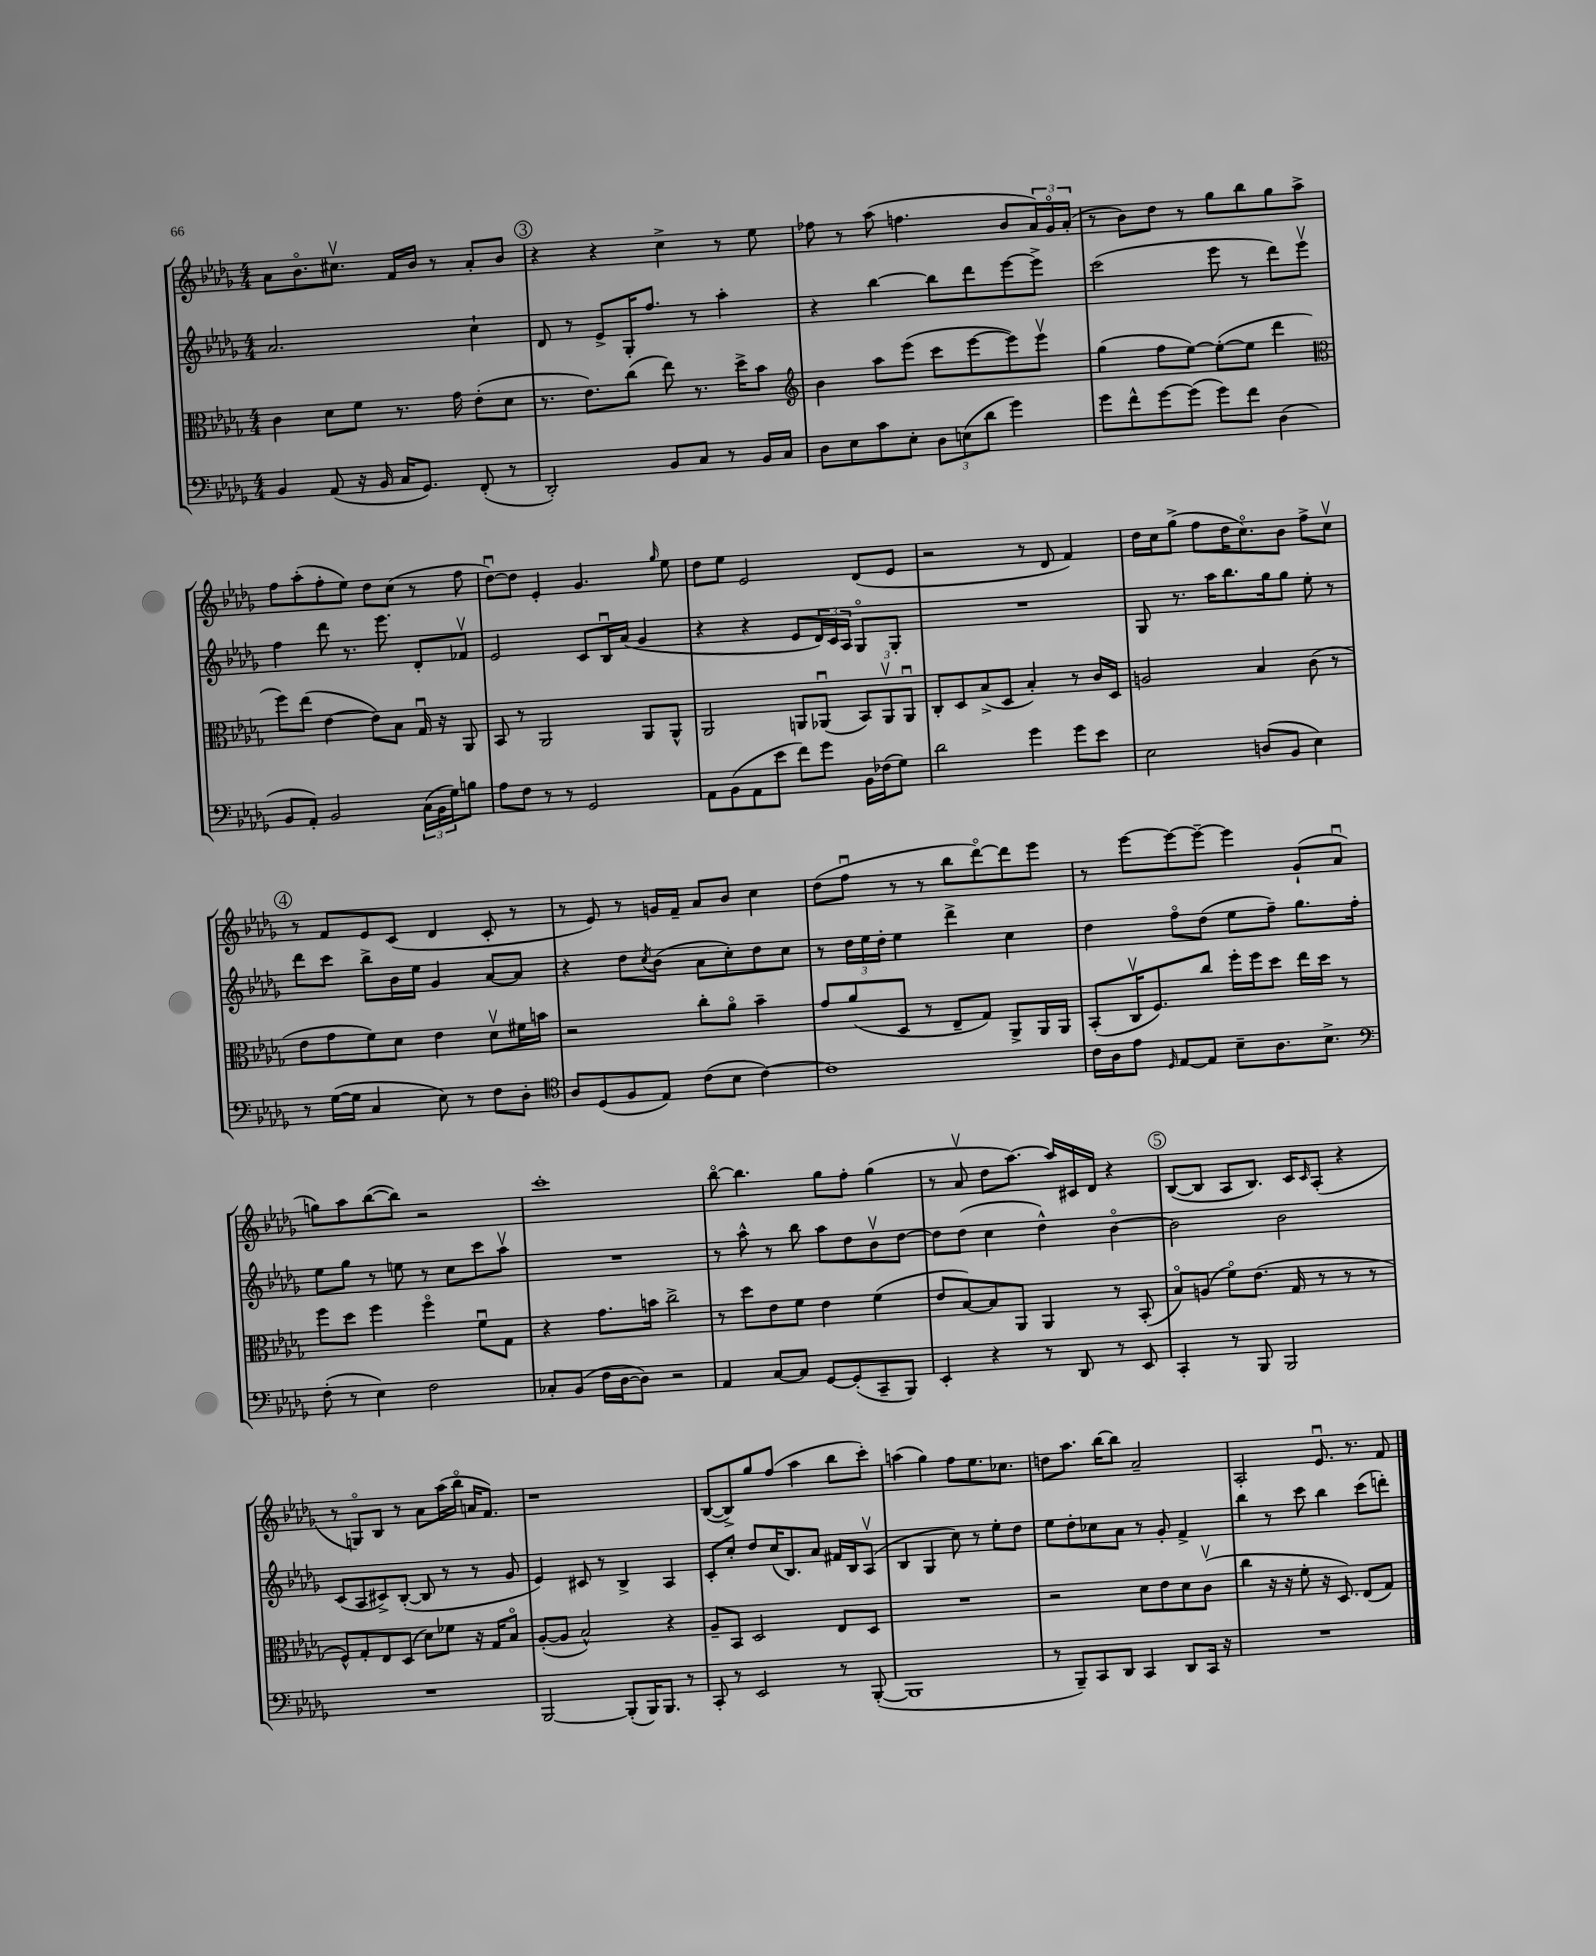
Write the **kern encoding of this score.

**kern	**kern	**kern	**kern
*staff4	*staff3	*staff2	*staff1
*clefF4	*clefC3	*clefG2	*clefG2
*k[b-e-a-d-g-]	*k[b-e-a-d-g-]	*k[b-e-a-d-g-]	*k[b-e-a-d-g-]
*M4/4	*M4/4	*M4/4	*M4/4
4BB-/	4c\	2.a-/	8a-\L
.	.	.	8.b-o\
(8AA-/	8d-\L	.	.
.	.	.	8.cc#v\J
16r	8f\J	.	.
16BB-/	.	.	.
16C/LK	8.r	.	16f/LL
8.GG-/J)	.	.	16b-/JJ
.	.	.	8r
.	16g-\	.	.
(8FF'/	(8e-'\L	4cc`\	8a-'/L
8r	8d-\J	.	8b-/J
=	=	=	=
2DD-'/)	8.r	8d-/	4r
.	.	8r	.
.	8.e-\L)	.	.
.	.	8e-^/L	4r
.	(8cc\J	16G-'/K	.
.	.	8.ff/J	.
8BB-/L	8ee-\)	.	4cc^\
8C/J	8.r	8r	.
8r	.	4aa-'\	8r
.	16dd-^\LK	.	.
16BB-/LL	8b-\J	.	8ee-\
16C/JJ	.	.	.
=	=	=	=
*	*clefG2	*	*
8D-\L	4b-\	4r	8ff-\
8E-\	.	.	8r
8c\	8aa-\L	[4bb-\	(8aa-\
8E-'\J	(8eee-\J	.	4.ff\
12D-\L	8ccc\L	8bb-\]L	.
(12E\	.	.	.
.	[8eee-\	8ddd-\	.
12d-\J	.	.	.
4g-\)	8eee-\])	[8eee-\	8b-/L
.	8eee-v\J	8eee-^\]J	24a-/L)
.	.	.	24g-o/
.	.	.	(24a-'/JJ
=	=	=	=
8g-\L	(4gg-\	(2ccc\	8r
8f^^\	.	.	8b-\L)
[8g-\	8ff\L	.	8dd-\J
(8g-\]J	[8ee-\J)	.	8r
8g-\L)	(8ee-'\_L	8eee-\	8gg-\L
8f\J	8ee-\]J	8r	8bb-\
(4D-\	4ddd-\	8ddd-\L)	8gg-\
.	.	8eee-v\J	8aa-^\J
=	=	=	=
*	*clefC3	*	*
8BB-/L	8ff\L)	4ff\	8ff\L
8AA-'/J)	(8ee-\J	.	(8aa-'\
2BB-/	[4e-\	8ddd-\	8ff'\
.	.	8.r	8ee-\J)
.	8e-\]L)	.	8dd-\L
.	.	8.eee-\	.
.	8B-\J	.	(8cc\J
(24C\LL	16G-u/	8d-'/L	8r
24BB-\	.	.	.
.	16r	.	.
24G-\J)	.	.	.
8B\J	8AA-/	8f-v/J	8ff\
=	=	=	=
8A-\L	8BB-/	2e-/	[8dd-u\L)
8F\J	8r	.	8dd-\]J
8r	2AA-/	.	4e-'/
8r	.	.	.
2GG-/	.	8c/L	4.g-/
.	.	16B-u/L	.
.	.	(16a-/JJ	.
.	8AA-/L	4g-/	.
.	.	.	16qqgg-/
.	8AA-^^/J	.	8ee-\
=	=	=	=
8AA-\L	2AA-/	4r	8dd-\L
(8BB-\	.	.	8ee-\J
8AA-\	.	4r	2e-/
8e-\J	.	.	.
8f\L)	8AA/L	8e-/L	.
8g-\J	(8AA-u/J	24d-/L)	.
.	.	24c/	.
.	.	24A-/JJ	.
16BB-\LL	12BB-/L)	8G-o/L	(8d-/L
(16F-\J	.	.	.
.	12AA-v/	.	.
8G-\J)	.	8G-'/J	8e-/J
.	12AA-u/J	.	.
=	=	=	=
2d-\	8C'/L	1r	2r
.	8D-/	.	.
.	(8B-^/	.	.
.	8D-/J	.	.
4g-\	4B-'/)	.	8r
.	.	.	8d-/
8g-\L	8r	.	4f/)
8e-\J	16c/LL	.	.
.	16D-/JJ	.	.
=	=	=	=
2E-\	2A/	8G-/	16dd-\LL
.	.	.	16cc\J
.	.	8.r	(8gg-^\J
.	.	.	8ff\L
.	.	16aa-\LK	.
.	.	8.bb-\	16dd-\K
.	.	.	8.cco\)
(8D/L	4B-/	.	.
.	.	16gg-\k	.
8BB-/J	.	8gg-\J	8b-\J
4E-\)	(8c\	8ee-'\	8ff^\L
.	8r	8r	8ccv\J
=	=	=	=
8r	8e-\L	8ddd-\L	8r
([16G-\LL	8g-\	8ccc\J	8f/L
16G-\]JJ	.	.	.
4C/	8f\)	8bb-^\L	8e-/
.	8d-\J	16b-\L	(8c/J
.	.	16ee-\JJ	.
8E-\)	4e-\	4g-/	4d-/
8r	.	.	.
8F\L	8d-v\L	[8a-/L	8c'/
8D-'\J	16f#\L	8a-/]J	8r
.	16b\JJ	.	.
=	=	=	=
*clefC4	*	*	*
8A-/L	2r	4r	8r
(8D-/	.	.	8e-/)
8F/	.	8dd-\L	8r
.	.	8qcc/	.
8E-/J)	.	(8b-\J	16g/LL
.	.	.	16f~/JJ
(8c\L	8cc'\L	8a-\L	8a-/L
8B-\J	8a-o\J	8cc'\)	8b-/J
[4c\)	4b-~\	8dd-\	4cc\
.	.	8cc\J	.
=	=	=	=
1c]	8g-/L	8r	(8dd-\L
.	(8a-/	24dd-\LL	8ffu\J
.	.	24ee-\	.
.	.	24dd-'\JJ	.
.	8D-/J	4ee-\	8r
.	8r	.	8r
.	8E-~/L	4ddd-^\	8bb-\L
.	8G-/J)	.	[8ddd-o\)
.	8AA-^/L	4cc\	8ddd-\]
.	16AA-/L	.	8eee-\J
.	16AA-/JJ	.	.
=	=	=	=
16c\LL	(8BB-'/L	4dd-\	8r
16A-\J	.	.	.
8e-\J	16Cv/K	.	[8eee-\L
.	8.F/)	.	.
16qqD-/	.	.	.
[8E-/L	.	8ffo\L	8eee-\_
8E-/]J	8cc/J	(8dd-\J	8eee-~\_J
8B-~\L	16ff'\LL	8ee-\L	4eee-\]
.	16ff\J	.	.
8.A-\	8dd-\J	8ff~\J)	.
.	16ee-\LL	8.gg-\L	(8g-`/L
8.B-^\J	16dd-\JJ	.	.
.	8r	.	8a-u/J
.	.	16ff'\Jk	.
=	=	=	=
*clefF4	*	*	*
(8F'\	8ff\L	8ee-\L	8gg\L)
8r	8dd-\J	8gg-\J	8aa-\
4E-\)	4ff\	8r	([8bb-\
.	.	8ee\	8bb-\]J)
2F\	4ffo\	8r	2r
.	.	8cc\L	.
.	8fu\L	8ccc\	.
.	8G-\J	8aa-v\J	.
=	=	=	=
8C-'/L	4r	1r	1ccc'
(8BB-/J	.	.	.
16F\LL	8.g-\L	.	.
[16D-\J	.	.	.
8D-\]J)	.	.	.
.	16b\Jk	.	.
2r	2cc^\	.	.
=	=	=	=
4AA-/	8r	8r	[8bb-o\
.	8dd-\L	8aa-^^\	4.bb-\]
[8C/L	8e-\	8r	.
8C/]J	8f\J	8bb-\	.
[8GG-/L	4e-\	8aa-\L	8gg-\L
(8GG-'/]	.	8dd-\	8ff'\J
8CC~/	(4f\	8b-v\	(4gg-\
8BBB-/J)	.	[8dd-\J	.
=	=	=	=
4EE-'/	8e-/L	8dd-\]L	8r
.	[8B-/)	(8dd-\J	8a-v/
4r	8B-/]	4cc\	8dd-\L
.	8AA-/J	.	[8.aa-\J)
8r	4AA-/	4dd-^^\)	.
.	.	.	16aa-/]LL
8DD-/	.	.	16c#/
.	.	.	16d-/JJ
8r	8r	[4b-o\	4r
8EE-/	(8BB-'/	.	.
=	=	=	=
4CC'/	8B-o/L)	2b-\]	([8B-/L
.	(8A/J	.	8B-/]J
8r	8fo\L)	.	8A-/L
8BBB-/	(8.e-\J	.	8.B-/J)
2BBB-/	.	2b-\	.
.	16G-/	.	16c/LK
.	.	.	16qqc/
.	8r	.	(8A-'/J
.	8r	.	4r
.	8r	.	.
=	=	=	=
1r	8F^^/L)	(8c/L	8r
.	8G-'/	8A-/	8Go/L)
.	8E-/	8c#^/)	8B-/J
.	(8D-/J	([8B-'/J	8r
.	8d-\L)	8B-/]	8a-\L
.	8f-\J	8r	(16aa-\L
.	.	.	16bb-o\JJ
.	16r	8r	16a/LK
.	16G-/LK	.	8.f/J)
.	8B-o/J	8g-/	.
=	=	=	=
[2BBB-/	([8A-'/L	4e-/)	1r
.	8A-/]J	.	.
.	2B-^^/)	8c#/	.
.	.	8r	.
(8BBB-'/]L	.	4B-^/	.
16BBB-/K)	.	.	.
8.BBB-/J	.	.	.
.	4r	4A-/	.
8r	.	.	.
=	=	=	=
8CC'/	8A-~/L	8c'/L	([8B-/L
8r	8BB-/J	8cc'/J	8B-^/])
2EE-/	2D-/	8dd-/L	8gg-/
.	.	(16cc/K	(8ff/J
.	.	8.B-/)	.
.	.	.	4aa-\
.	.	8a-/J	.
8r	8E-/L	16f#/LL	8bb-\L
.	.	16B-/J	.
([8BBB-'/	8D-/J	(8A-v/J	8ccc'\J)
=	=	=	=
1BBB-]	1r	4B-/	(4aa\
.	.	4G-/	4gg-\)
.	.	8cc\)	8ff\L
.	.	8r	8.ee-\
.	.	8ee-'\L	.
.	.	.	8.cc-\J
.	.	8dd-\J	.
=	=	=	=
8r	2r	8ee-\L	8dd\L
8BBB-~/L)	.	8dd-'\	8.aa-\J
8CC/	.	8cc-\	.
.	.	.	[16bb-\LK
8DD-/J	.	8a-\J	8bb-\]J
4CC/	8d-\L	8r	2a-~/
.	8e-\	8g-'/	.
8DD-/L	8d-\	4f^/	.
16CC/Jk	(8cv\J	.	.
16r	.	.	.
=	=	=	=
1r	4cc\	4bb-\	2A-'/
.	16r	8r	.
.	16r	.	.
.	8f'\	8ccc\	.
.	16r	4bb-\	8.e-u/
.	8.D-/)	.	.
.	.	.	8.r
.	(8E-/L	(8ccc\L	.
.	8G-/J)	8ddd'\J)	8f/
==	==	==	==
*-	*-	*-	*-
